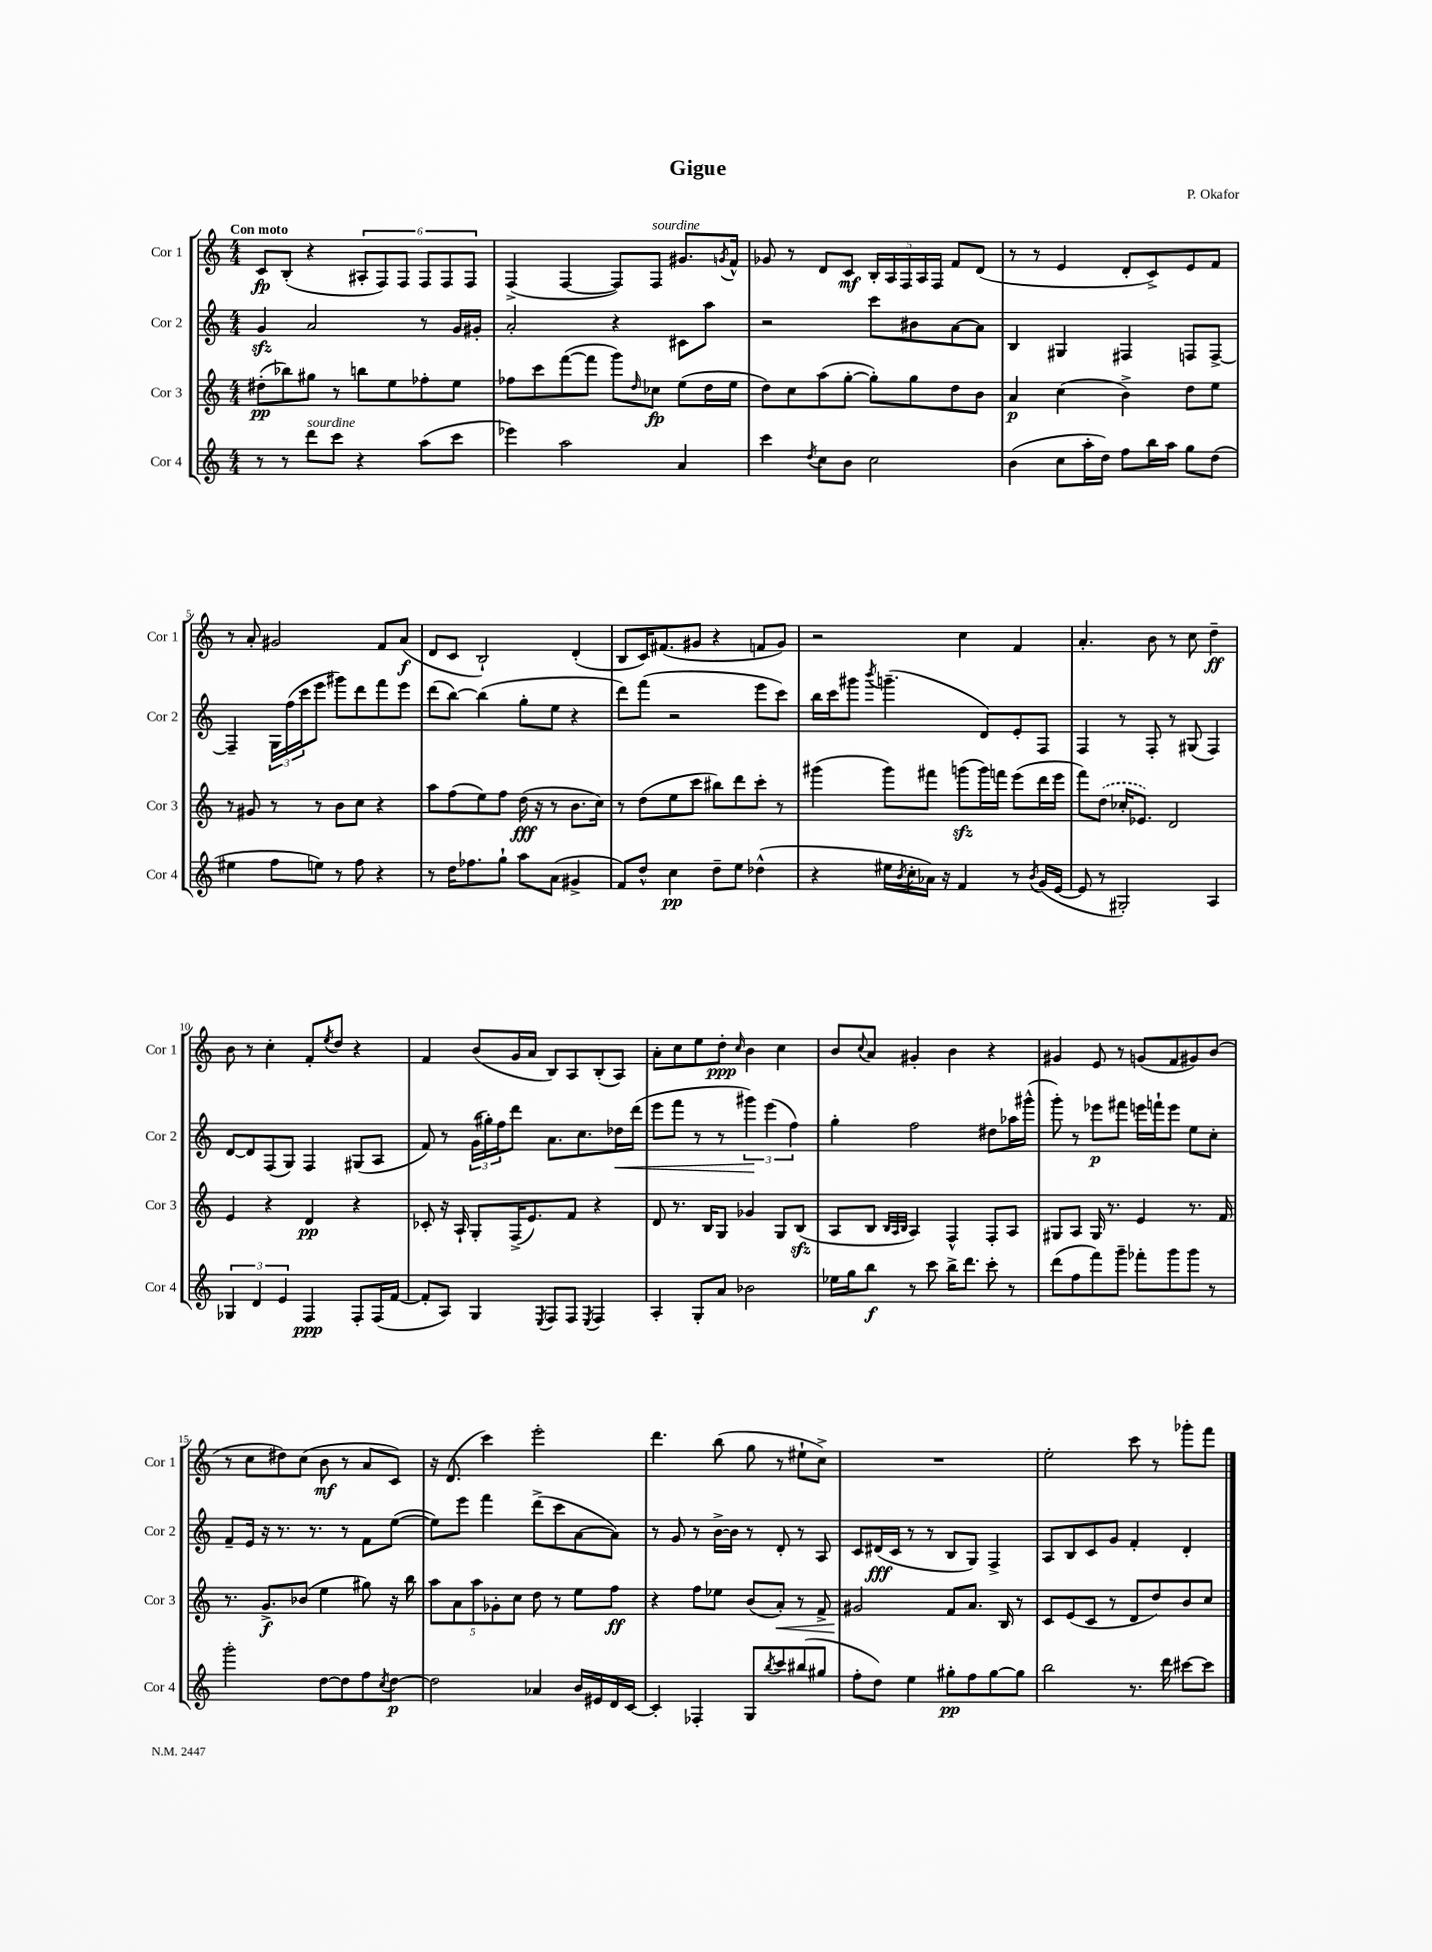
\header { title = "Gigue" composer = "P. Okafor" }
<<
\new StaffGroup <<
\new Staff = "s0" \with { instrumentName = "Cor 1" shortInstrumentName = "Cor 1" } {
    \clef treble \key c \major \numericTimeSignature \time 4/4 \tempo "Con moto"
    c'8\fp b8-.( r4 \tuplet 6/4 { ais8-. f8) f8 f8 f8 f8 } |
    f4->( f4~ f8) f8^\markup { \italic "sourdine" } gis'8. \acciaccatura { g'8 } f'16-^ |
    ges'8 r8 d'8 c'8\mf \tuplet 5/4 { b16-. a16 f16 a16 f16 } f'8 d'8( |
    r8 r8 e'4 d'8-. c'8->) e'8 f'8 |
    r8 a'8-. gis'2 f'8 a'8\f( |
    d'8 c'8 b2-!) d'4-.( |
    b8 c'16) fis'8.( gis'8 r4 f'8 gis'8) |
    r2 c''4 f'4 |
    a'4.-. b'8 r8 c''8 d''4--\ff |
    b'8 r8 c''4-. f'8-. \acciaccatura { e''8 } d''8 r4 |
    f'4 b'8( g'16 a'16 b8) a8 b8-.( a8) |
    a'8-. c''8 e''8 d''8-.\ppp \grace { c''16 } b'4 c''4 |
    b'8 \appoggiatura { c''8 } a'8 gis'4-. b'4 r4 |
    gis'4 e'8 r8 g'8( f'8 gis'8) b'8( |
    r8 c''8 dis''8) c''8( b'8\mf r8 a'8 c'8) |
    r16 d'8.( c'''4) e'''2-. |
    d'''4. b''8( g''8 r8 eis''8-! c''8->) |
    R1 |
    e''2-. c'''8 r8 ges'''8-. f'''8 \bar "|." |
}
\new Staff = "s1" \with { instrumentName = "Cor 2" shortInstrumentName = "Cor 2" } {
    \clef treble \key c \major \numericTimeSignature \time 4/4
    g'4\sfz a'2 r8 g'16 gis'16-. |
    a'2-. r4 cis'8 a''8 |
    r2 c'''8 bis'8 a'8~ a'8 |
    b4 gis4 fis4 f8 f8~-> |
    f4-- \tuplet 3/2 { g16 f''16( c'''16 } e'''8 gis'''8) d'''8 f'''8 e'''8 |
    d'''8( b''8~) b''4( g''8-. e''8 r4 |
    d'''8) f'''8( r2 e'''8 c'''8) |
    b''16 c'''16 gis'''8 \acciaccatura { b'''8 } g'''4.--( d'8) e'8-. f8 |
    f4 r8 f8-. r8 gis8( f4) |
    d'8~ d'8 f8( g8) f4 gis8( a8 |
    f'8) r8 \tuplet 3/2 { g'16( gis''16-.) f''16 } d'''8 a'8. c''8. des''16\< d'''16( |
    e'''8 f'''8 r8 r8 \tuplet 3/2 { gis'''4\!) e'''4( f''4) } |
    g''4-. f''2 dis''8 aes''16 gis'''16-^( |
    g'''8-.) r8 ees'''8\p fis'''8 e'''16 f'''16-! e'''8 e''8 c''8-. |
    f'8-- e'16 r16 r8. r8. r8 f'8 e''8~( |
    e''8) e'''8 f'''4 d'''8->( c'''8 a'8~ a'8) |
    r8 g'8 r8 b'16~-> b'16 r8 d'8-. r8 a8 |
    c'8 dis'16\fff( c'16 r8 r8 b8 g8) f4-> |
    a8 b8 c'8 g'8 f'4-. d'4-. \bar "|." |
}
\new Staff = "s2" \with { instrumentName = "Cor 3" shortInstrumentName = "Cor 3" } {
    \clef treble \key c \major \numericTimeSignature \time 4/4
    dis''8-.\pp( bes''8) gis''8 r8 b''8 e''8 fes''8-. e''8 |
    fes''8 c'''8 f'''8~( f'''8 g'''8) \grace { d''16 } ces''8\fp e''8( d''16 e''16 |
    d''8) c''8 a''8( g''8~-. g''8-.) g''8 d''8 b'8 |
    a'4\p c''4( b'4->) d''8 e''8 |
    r8 gis'8 r8 r8 b'8 c''8 r4 |
    a''8 f''8( e''8) f''8 d''16\fff( r16 r8 b'8. c''16) |
    r8 d''8( e''8 c'''8 bis''8) d'''8 c'''8-. r8 |
    gis'''4( gis'''8) fis'''8 g'''8\sfz( g'''16) f'''16 e'''8( d'''16 e'''16 |
    f'''8) \once \slurDashed d''8( ces''16-. ees'8.) d'2 |
    e'4 r4 d'4\pp r4 |
    ces'8-. r16 a16-! g8-. f16->( e'8.) f'8 r4 |
    d'8 r8. b16 g8 ges'4 g8 b8\sfz( |
    a8 b8 \grace { b32 a32 b32 } a4) f4-^ f8-. a8 |
    gis8 a8 gis16 r8. e'4 r8. f'16 |
    r8. g'8.->\f bes'8( e''4 gis''8) r16 b''16 |
    \tuplet 5/4 { a''8 a'8 a''8 ges'8-. c''8 } d''8 r8 e''8 f''8\ff |
    r4 f''8 ees''8 b'8( a'8-.\<) r8 f'8-> |
    gis'2\! f'8 a'8. b16 r8 |
    c'8 e'8( c'8 r8 d'8 d''8) b'8 c''8 \bar "|." |
}
\new Staff = "s3" \with { instrumentName = "Cor 4" shortInstrumentName = "Cor 4" } {
    \clef treble \key c \major \numericTimeSignature \time 4/4
    r8 r8 d'''8^\markup { \italic "sourdine" } c'''8 r4 a''8( c'''8 |
    ees'''4) a''2 a'4 |
    c'''4 \acciaccatura { d''8 } c''8 b'8 c''2 |
    b'4( c''8 a''16-. d''16) f''8 b''16 a''16 g''8 d''8( |
    eis''4 f''8 e''8) r8 f''8 r4 |
    r8 d''16 fes''8. g''8-! a''8 a'8( gis'4-> |
    f'8) d''8-^ c''4\pp d''8-- e''8 des''4-^( |
    r4 eis''16 \acciaccatura { b'8 } c''16-. aes'16) r16 f'4 r8 \acciaccatura { b'8 } g'16( e'16~ |
    e'8 r8 gis2-.) a4 |
    \tuplet 3/2 { ges4 d'4 e'4 } f4\ppp f8-. f16( f'16~ |
    f'8-. a8) g4 \acciaccatura { e8 } f8 f8 \acciaccatura { e8 } f4 |
    a4-. g8-. a'8 bes'2 |
    ees''16 g''16 b''8\f r8 c'''8 b''16-> d'''8. c'''8-. r8 |
    d'''8( f''8 f'''8) g'''8-- fes'''8-. g'''8 g'''8 r8 |
    g'''2-. d''8~ d''8 f''8 \acciaccatura { c''8 } d''8~\p |
    d''2 aes'4 b'16 eis'16 d'16 c'16~ |
    c'4-. fes4-. g8 \acciaccatura { b''8 } c'''8 bis''8( gis''8 |
    f''8-. d''8) e''4 gis''8-.\pp f''8 gis''8~ gis''8 |
    b''2 r8. d'''16 cis'''8~ cis'''8 \bar "|." |
}
>>
>>
